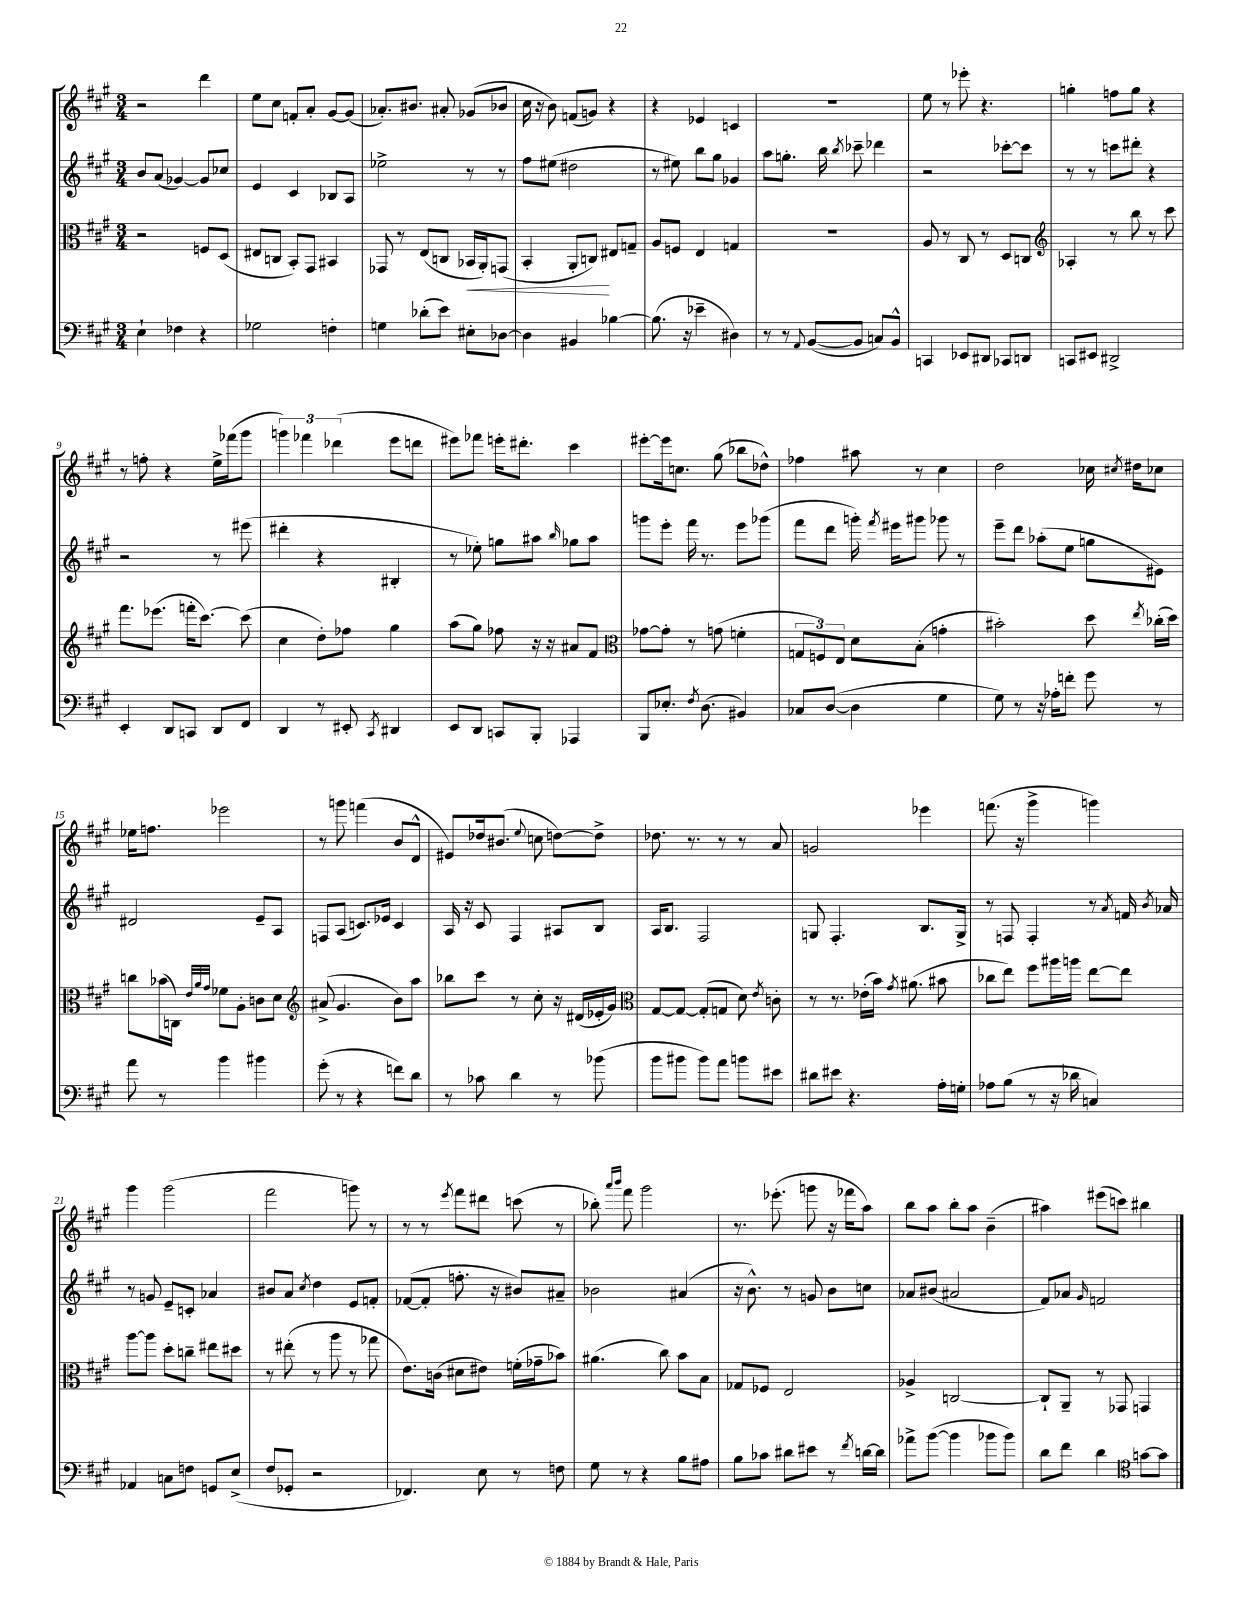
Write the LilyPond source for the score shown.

<<
\new StaffGroup <<
\new Staff = "s0" {
    \clef treble \key a \major \numericTimeSignature \time 3/4
    \autoBeamOff r2 d'''4 |
    e''8[ cis''8] f'8[-. a'8]-. gis'8[~ gis'8]( |
    aes'8.[-.) bis'8.] ais'8-. ges'8[( bes'8] |
    cis''16 r16 b'8) f'8[( g'8]) r4 |
    r4 ees'4 c'4 |
    R2. |
    e''8 r8 ees'''8-. r4. |
    g''4-. f''8[ g''8] r4 |
    r8 f''8-. r4 e''16[-> fes'''16( gis'''8] |
    \tuplet 3/2 { g'''4) fes'''4 des'''4( } e'''8[ d'''8] |
    eis'''8[) fes'''8] e'''16[-. dis'''8.]-. cis'''4 |
    eis'''8[~-. eis'''16 c''8.] gis''8( bes''8[ des''8]-^) |
    fes''4 ais''8 r8 cis''4 |
    d''2 ces''16 \acciaccatura { cis''8 } dis''16[ ces''8] |
    ees''16[ f''8.] ees'''2 |
    r8 g'''8 f'''4( b'8[ d'8]-^ |
    eis'8[) des''16 bis'8.]( \appoggiatura { e''8 } c''8 d''8[~) d''8]-> |
    des''8. r8. r8 r8 a'8 |
    g'2 ees'''4 |
    f'''8.( r16 gis'''4-> g'''4) |
    gis'''4 gis'''2( |
    fis'''2 g'''8) r8 |
    r8 r8 \acciaccatura { e'''8 } fis'''8[ dis'''8] c'''8( r8 |
    bes''8-.) \grace { a'''16[ b'''16] } fis'''8 gis'''2 |
    r8. ees'''8.-.( g'''8 r16 fes'''16[ a''8]) |
    b''8[ a''8] b''8[-. a''8] b'4--( |
    ais''4) eis'''8[( c'''8]) bis''4 \bar "|." |
}
\new Staff = "s1" {
    \clef treble \key a \major \numericTimeSignature \time 3/4
    \autoBeamOff b'8[ a'8]( ges'4~) ges'8[ ces''8] |
    e'4 cis'4 bes8[ a8] |
    ees''2-> r8 r8 |
    fis''8[ eis''8]( dis''2 |
    r8 eis''8) b''8[ gis''8] ges'4 |
    a''8[ g''8.]-. b''16 \acciaccatura { b''8 } ces'''8-- des'''4 |
    r2 ces'''8[~-. ces'''8] |
    r8 r8 c'''8[ dis'''8]-. r4 |
    r2 r8 eis'''8( |
    dis'''4-. r4 bis4-. |
    r8 ees''8-.) g''8[ ais''8] \grace { b''16 } ges''8[ ais''8] |
    g'''8[ e'''8]-. fis'''16 r8. e'''8[ ges'''8]( |
    fis'''8[ d'''8] g'''16-.) \acciaccatura { fis'''8 } eis'''16[ gis'''8] ges'''8 r8 |
    e'''8[-- d'''8] aes''8[-.( e''8] g''8[ eis'8]) |
    dis'2 e'8[-- a8] |
    f8[ a8]( c'8.[) ees'16] c'4 |
    a16 r16 cis'8 fis4 ais8[ b8] |
    a16[ b8.] fis2 |
    g8 fis4.-. b8.[ g16]-> |
    r8 f8 f4-. r8 \acciaccatura { a'8 } f'16 \acciaccatura { b'8 } aes'16 |
    r8 g'8 e'8[-- c'8]-. aes'4 |
    bis'8[ a'8] \acciaccatura { cis''8 } d''4 e'8[ f'8]-. |
    fes'8[~( fes'8]-. f''8.-. r16 bis'8[) ais'8]-- |
    bes'2 ais'4( |
    r16 b'8.-^) r8 g'8 b'8[ c''8] |
    aes'8[ bis'8]( ais'2 |
    fis'8[) aes'8] \grace { gis'16 } f'2 \bar "|." |
}
\new Staff = "s2" {
    \clef alto \key a \major \numericTimeSignature \time 3/4
    \autoBeamOff r2 f8[ d8]( |
    eis8[ c8] b,8[-.) gis,8] bis,4 |
    ges,8 r8 e8[( c8] bes,16[\< a,16-.) g,8]( |
    b,4-. a,8[-. c8]\!) eis8[ g8]-- |
    a8[ f8] e4 g4 |
    R2. |
    a8 r8 cis8 r8 d8[ c8] |
    \clef treble aes4-. r8 b''8 r8 cis'''8 |
    fis'''8.[ ees'''8.]( f'''16[-. cis'''8.]~) cis'''8( |
    cis''4 d''8[-.) fes''8] gis''4 |
    a''8[( gis''8]) fes''8 r16 r16 ais'8[ fis'8] |
    \clef alto ges'8[~ ges'8]-. r8 g'8( f'4-. |
    \tuplet 3/2 { g8[ f8) e8] } d'8[ b8]-.( g'4-. |
    bis'2-.) d''8 \acciaccatura { e''8 } ces''16[-.( d''16]) |
    c''8[ bes'16( c16]) \grace { e'32[ a'32 gis'32] } fes'8[ a8]-. c'8[ d'8] |
    \clef treble ais'8->( gis'4. b'8[) a''8] |
    bes''8[ cis'''8] r8 cis''8-. r16 dis'16[( ees'16-. gis'16]) |
    \clef alto gis8[~ gis8]~ gis8[-.( g8] d'8) \acciaccatura { e'8 } c'8-. |
    r8 r8. ees'16[-.( b'16]) \acciaccatura { gis'8 } ais'8.( bis'8 |
    ces''8[ e''8]) fis''8[ ais''16 a''16] e''8[~ e''8] |
    a''8[~ a''8] d''8[-. c''8]-- eis''8[ dis''8] |
    r8 eis''8-.( r8 a''8 r8 ges''8 |
    e'8.[) c'16]( dis'8[ eis'8]) f'16[-.( ges'16-- bes'8]) |
    ais'4.( cis''8) b'8[ b8] |
    ges8[ fes8] e2 |
    aes4-> c2~ |
    c8[-! a,8]-- r8 ges,8 g,4 \bar "|." |
}
\new Staff = "s3" {
    \clef bass \key a \major \numericTimeSignature \time 3/4
    \autoBeamOff e4-! fes4 r4 |
    ges2 f4-. |
    g4 des'8[-.( e'8]) eis8[-. des8]~ |
    des4 bis,4 bes4~ |
    bes8.( r16 ees'4-- dis4) |
    r8 r8 \appoggiatura { a,8 } b,8[~( b,8] c8[) b,8]-^ |
    c,4 ees,8[ dis,8] ces,8[ d,8] |
    c,8[ eis,8] dis,2-> |
    e,4-. d,8[ c,8] d,8[ fis,8] |
    d,4 r8 eis,8-. \acciaccatura { cis,8 } dis,4 |
    e,8[ d,8] c,8[ b,,8]-. aes,,4 |
    b,,8[ ees8.]-. \acciaccatura { fis8 } d8.( bis,4) |
    ces8[ d8]~( d4 gis4 |
    gis8) r8 r16 aes16[-. f'8]-. gis'8 r8 |
    a'8 r8 b'4 bis'4 |
    gis'8-.( r8 r4 f'8[) d'8] |
    r8 ces'8 d'4 r8 bes'8( |
    b'8[ bis'8] bis'8[) a'8] b'8[ eis'8] |
    dis'8[ eis'8] r4. a16[-. g16]-. |
    aes8[ b8]( r8 r16 des'16 c4) |
    aes,4 c8[ f8] g,8[ e8]->( |
    fis8[ ges,8]-. r2 |
    fes,4.) e8 r8 f8 |
    gis8 r8 r4 b8[ ais8] |
    b8[ ces'8] dis'8[ eis'8] r8 \acciaccatura { fis'8 } d'16[~ d'16] |
    aes'8[-> b'8]~( b'4 bes'8[ bes'8]) |
    d'8[ fis'8] d'4 \clef tenor g'8[~ g'8] \bar "|." |
}
>>
>>
